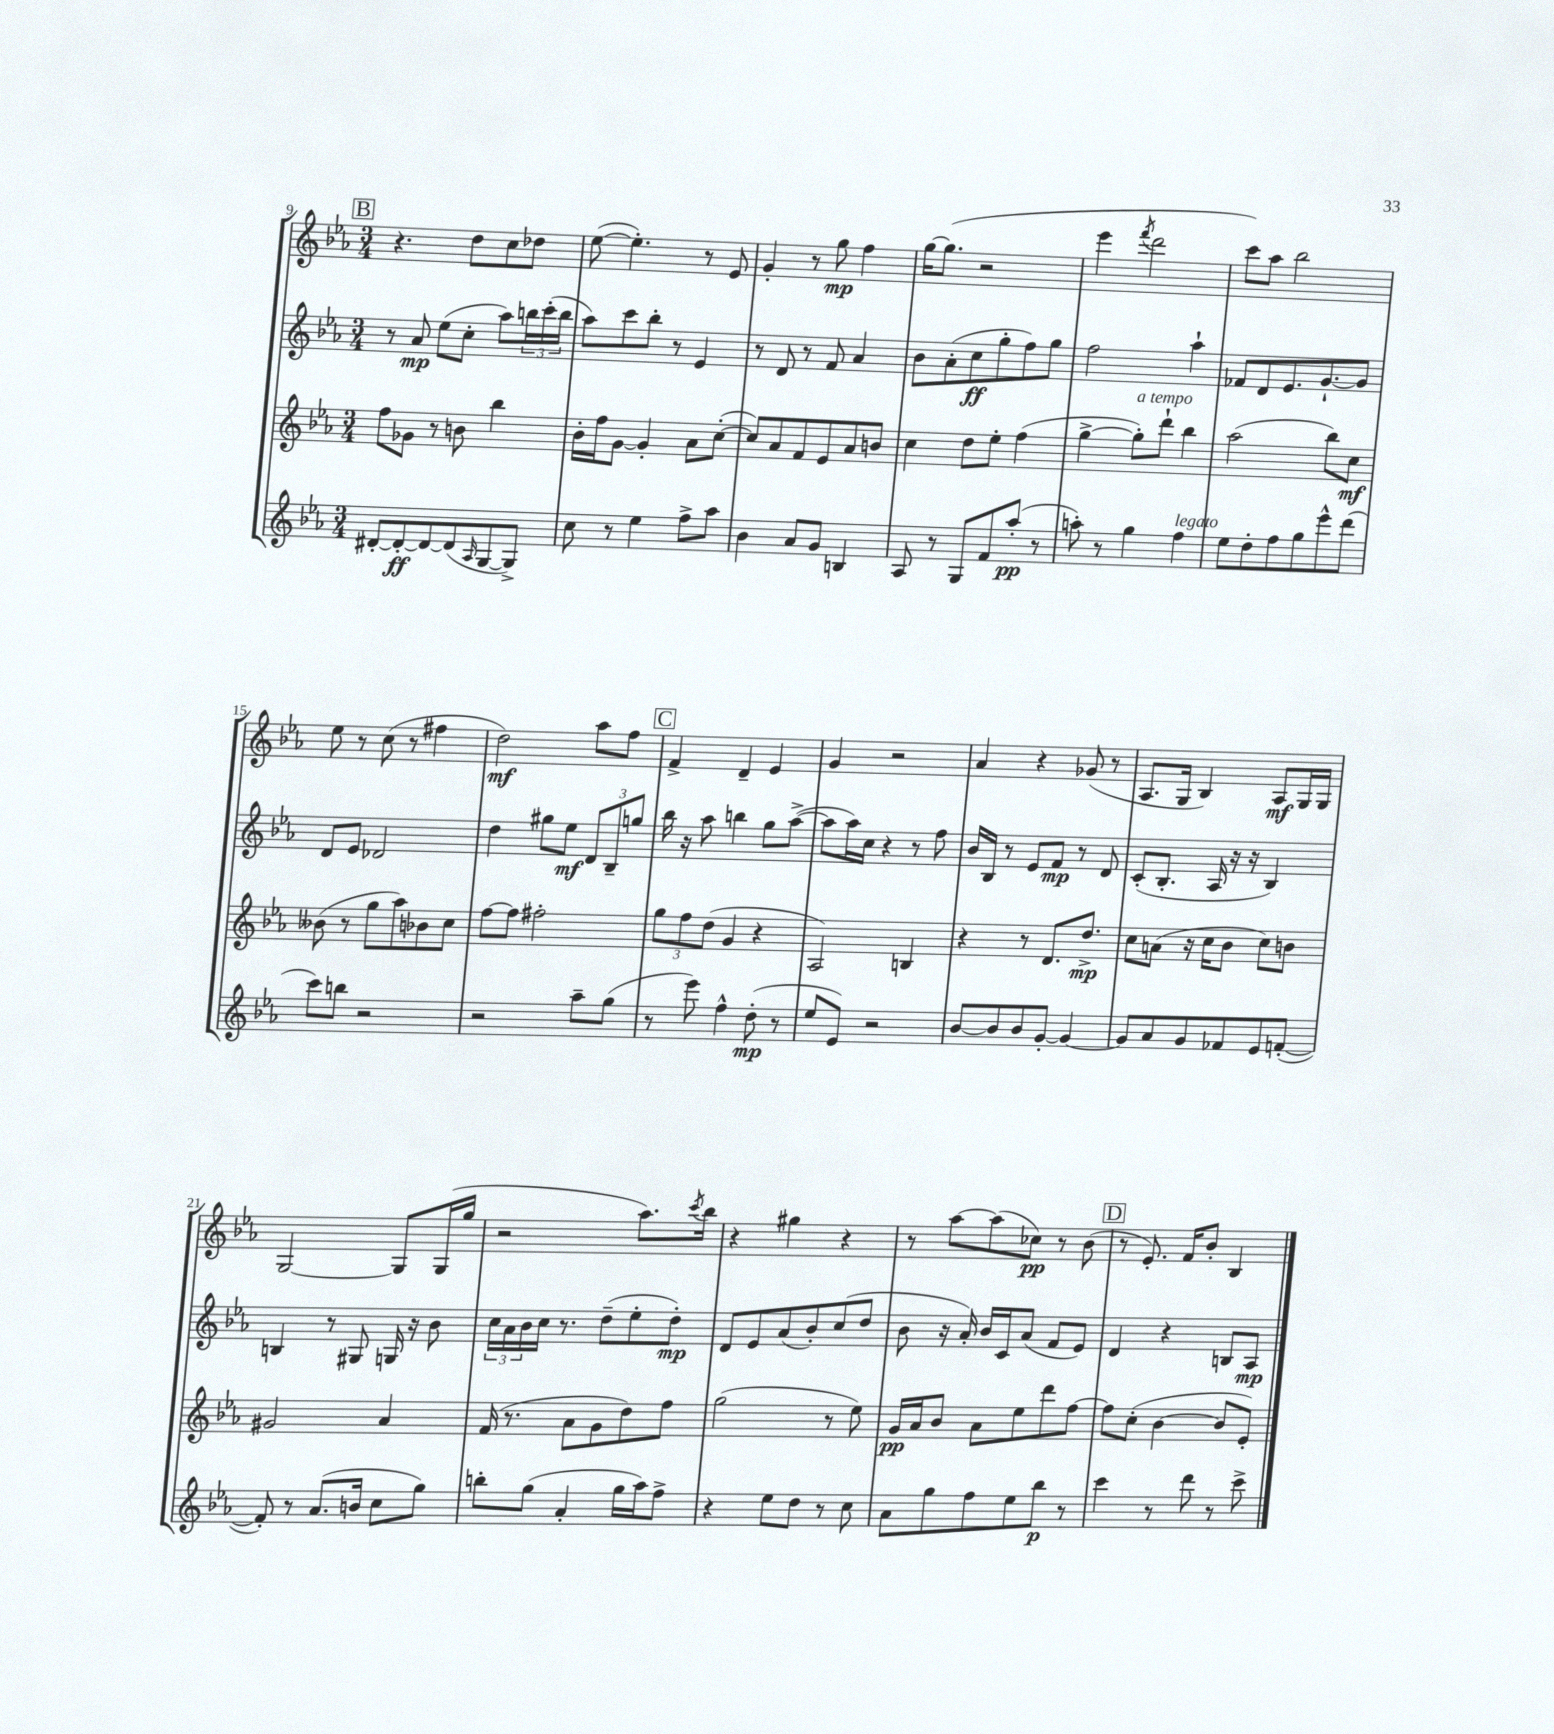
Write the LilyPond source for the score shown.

<<
\new StaffGroup <<
\new Staff = "s0" {
    \clef treble \key ees \major \numericTimeSignature \time 3/4
    \mark \markup { \box "B" } r4. d''8 c''8 des''8 |
    ees''8~( ees''4.-.) r8 ees'8 |
    g'4-. r8 g''8\mp f''4 |
    g''16~ g''8.( r2 |
    ees'''4 \acciaccatura { f'''8 } d'''2 |
    c'''8) aes''8 bes''2 |
    ees''8 r8 c''8( r8 fis''4 |
    d''2\mf) aes''8 f''8 |
    \mark \markup { \box "C" } f'4-> d'4-- ees'4 |
    g'4 r2 |
    aes'4 r4 ges'8( r8 |
    aes8. g16 bes4) aes8\mf g16 g16 |
    g2~ g8 g16( g''16 |
    r2 aes''8.) \acciaccatura { c'''8 } bes''16 |
    r4 gis''4 r4 |
    r8 aes''8~ aes''8( ces''8\pp) r8 bes'8( |
    \mark \markup { \box "D" } r8 ees'8.-.) f'16 bes'8-. bes4 \bar "|." |
}
\new Staff = "s1" {
    \clef treble \key ees \major \numericTimeSignature \time 3/4
    \mark \markup { \box "B" } r8 aes'8\mp ees''8( c''8-. aes''8) \tuplet 3/2 { b''16 c'''16-.( b''16 } |
    aes''8) c'''8 bes''8-. r8 ees'4 |
    r8 d'8 r8 f'8 aes'4 |
    bes'8 aes'8-.( c''8\ff g''8-. f''8) g''8 |
    f''2 aes''4-! |
    fes'8 d'8 ees'8. g'8.~-! g'8 |
    d'8 ees'8 des'2 |
    d''4 gis''8 ees''8\mf \tuplet 3/2 { d'8 bes8-- g''8 } |
    \mark \markup { \box "C" } bes''16 r16 aes''8 b''4 g''8 aes''8~->( |
    aes''8 aes''16) c''16 r4 r8 f''8 |
    bes'16 bes16 r8 ees'8 f'8\mp r8 d'8 |
    c'8-.( bes8.-. aes16 r16 r16 bes4) |
    b4 r8 gis8 g16 r16 bes'8 |
    \tuplet 3/2 { c''16 aes'16 bes'16 } c''16 r8. d''8--( ees''8-. d''8-.\mp) |
    d'8 ees'8 aes'8( bes'8-.) c''8( d''8 |
    bes'8 r16 aes'16-.) bes'16 c'16 aes'8( f'8 ees'8) |
    \mark \markup { \box "D" } d'4 r4 b8 aes8\mp \bar "|." |
}
\new Staff = "s2" {
    \clef treble \key ees \major \numericTimeSignature \time 3/4
    \mark \markup { \box "B" } f''8 ges'8 r8 b'8 bes''4 |
    bes'16-. f''16 g'8~ g'4-. aes'8 c''8~-.( |
    c''8) aes'8 f'8 ees'8 aes'8 b'8 |
    c''4 d''8 ees''8-. f''4( |
    g''4~-> g''8-.^\markup { \italic "a tempo" }) d'''8-! bes''4 |
    aes''2( bes''8) c''8\mf |
    beses'8( r8 g''8 aes''8) bes'8 c''8 |
    f''8~ f''8 fis''2-. |
    \mark \markup { \box "C" } \tuplet 3/2 { g''8 f''8 d''8( } g'4 r4 |
    aes2) b4 |
    r4 r8 d'8. d''8.->\mp |
    c''8 a'8( r16 c''16 bes'8 c''8) b'8 |
    gis'2 aes'4 |
    f'16( r8. aes'8 g'8 d''8) f''8 |
    g''2( r8 ees''8) |
    g'16\pp aes'16 bes'8 aes'8 ees''8 d'''8 f''8~ |
    \mark \markup { \box "D" } f''8 c''8-.( bes'4~ bes'8 ees'8-.) \bar "|." |
}
\new Staff = "s3" {
    \clef treble \key ees \major \numericTimeSignature \time 3/4
    \mark \markup { \box "B" } dis'8~-. dis'8~-.\ff dis'8~ dis'8( \grace { aes16 } g8~ g8->) |
    c''8 r8 ees''4 f''8-> aes''8 |
    bes'4 aes'8 g'8 b4 |
    aes8 r8 g8 f'8 aes''8-.\pp( r8 |
    a''8-.) r8 g''4 f''4^\markup { \italic "legato" } |
    ees''8 d''8-. f''8 g''8 ees'''8-^ d'''8( |
    c'''8) b''8 r2 |
    r2 aes''8-- g''8( |
    \mark \markup { \box "C" } r8 ees'''8) f''4-^ d''8-.\mp( r8 |
    ees''8 ees'8) r2 |
    bes'8~ bes'8 bes'8 g'8~-. g'4~ |
    g'8 aes'8 g'8 fes'8 ees'8 f'8~-.( |
    f'8-.) r8 aes'8.( b'16 c''8 g''8) |
    b''8-. g''8( aes'4-. g''16 aes''16) f''8-> |
    r4 ees''8 d''8 r8 c''8 |
    aes'8 g''8 f''8 ees''8 bes''8\p r8 |
    \mark \markup { \box "D" } c'''4 r8 d'''8 r8 c'''8-> \bar "|." |
}
>>
>>
\layout { \context { \Score currentBarNumber = #9 } }
